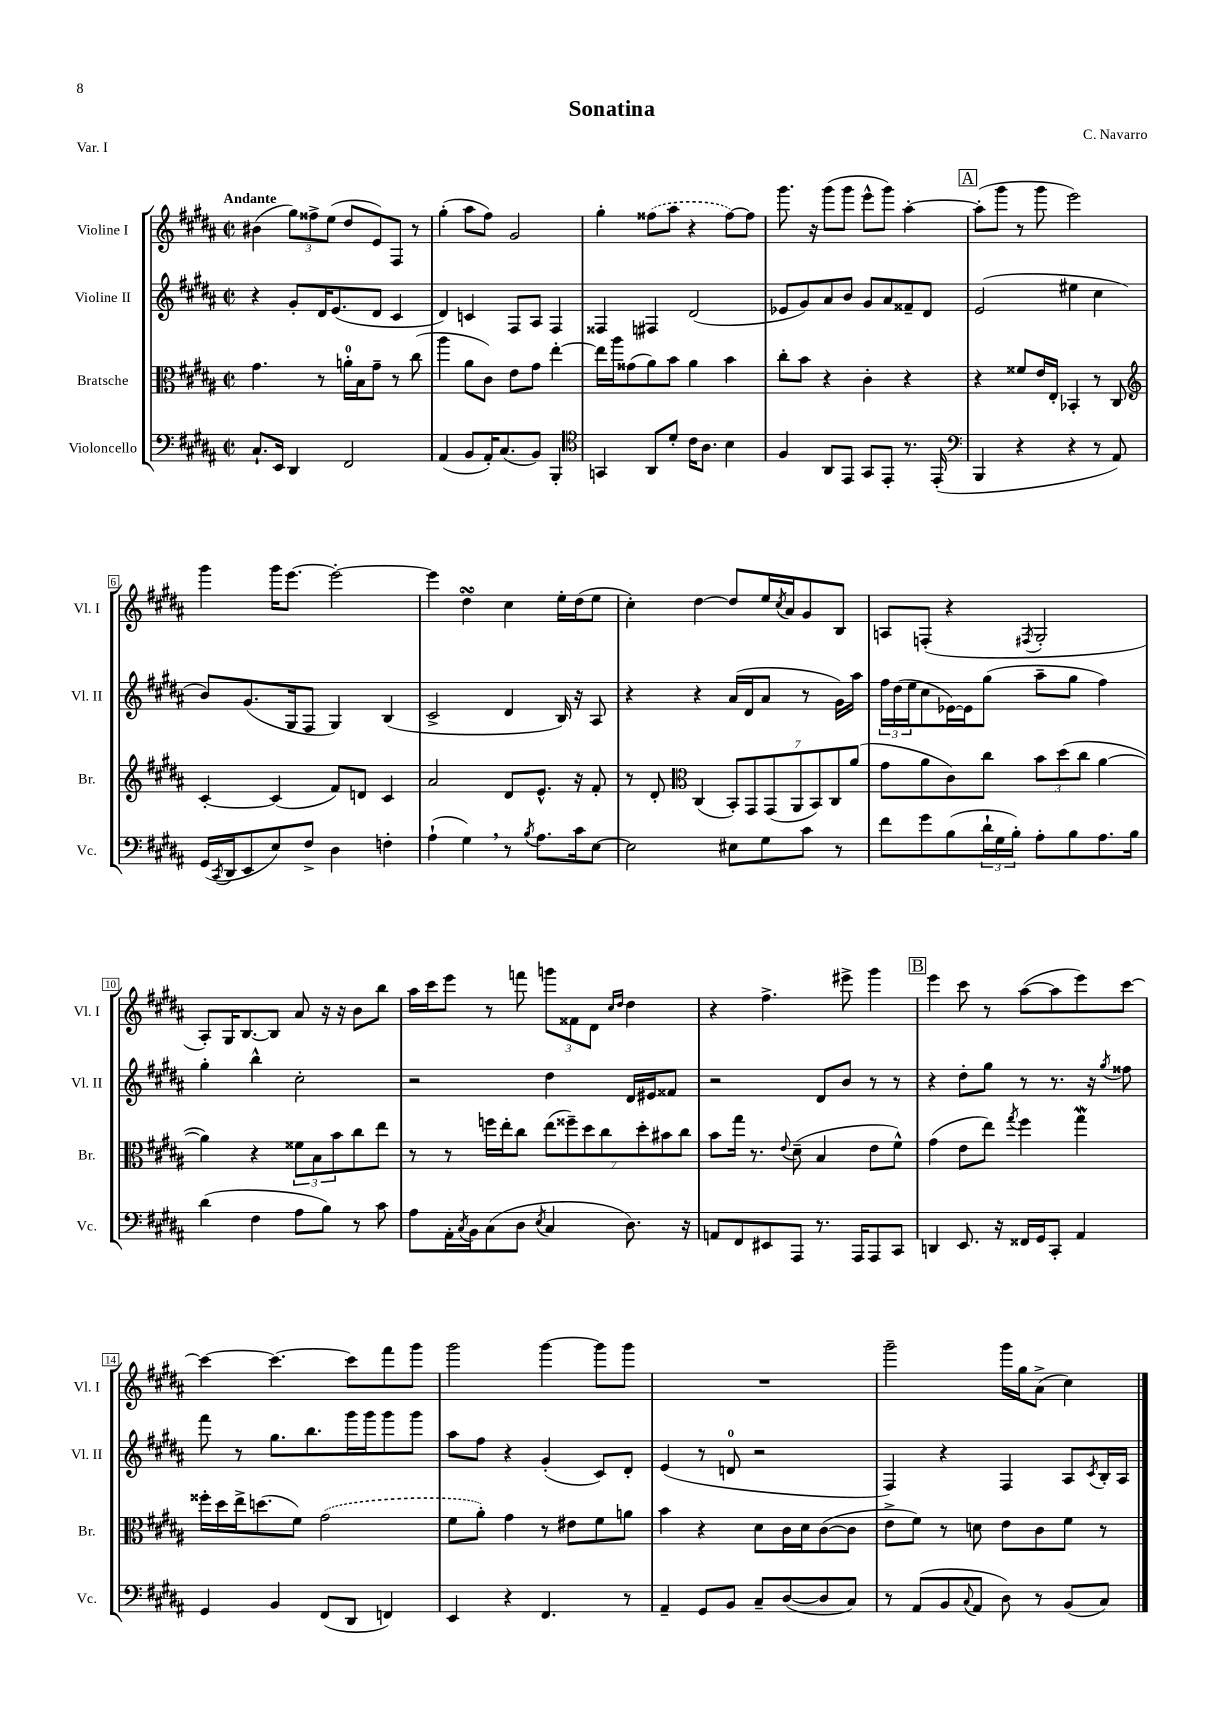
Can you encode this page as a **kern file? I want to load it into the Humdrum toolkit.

**kern	**kern	**kern	**kern
*staff4	*staff3	*staff2	*staff1
*clefF4	*clefC3	*clefG2	*clefG2
*k[f#c#g#d#a#]	*k[f#c#g#d#a#]	*k[f#c#g#d#a#]	*k[f#c#g#d#a#]
*M2/2	*M2/2	*M2/2	*M2/2
*met(c|)	*met(c|)	*met(c|)	*met(c|)
8.C#`	4.g#	4r	(4b#
16EE	.	.	.
4DD#	.	8g#'	12gg#)
.	.	.	12ff##^
.	8r	16d#	.
.	.	.	(12ee
.	.	(8.e	.
2FF#	16a'	.	8dd#
.	16B	.	.
.	8g#~	8d#	8e)
.	8r	4c#	8F#
.	(8cc#	.	8r
=	=	=	=
(4AA#	4aa#	4d#)	(4gg#'
8BB	8a#	4c	8aa#
16AA#')	8c#)	.	8ff#)
(8.C#	.	.	.
.	8e	8F#	2g#
8BB)	8g#	8A#	.
4BBB'	[4ee'	4F#	.
=	=	=	=
*clefC4	*	*	*
4GG	16ee]	4F##	4gg#'
.	16aa#	.	.
.	(8g##	.	.
8AA#	8a#)	4F#	(8ff##
8d#'	8b	.	8aa#
16c#	4a#	(2d#	4r
8.A#	.	.	.
4B	4b	.	[8ff##)
.	.	.	8ff##]
=	=	=	=
4F#	8cc#'	8e-	8.ggg#
.	8b	8g#)	.
.	.	.	16r
8AA#	4r	8a#	(8ggg#
8EE	.	8b	8ggg#
8GG#	4c#'	8g#	8eee^^
8EE'	.	8a#	8ggg#)
8.r	4r	8f##~	[4aa#'
.	.	8d#	.
(16EE'	.	.	.
=	=	=	=
*clefF4	*	*	*
4BBB	4r	(2e	(8aa#']
.	.	.	8ggg#
4r	8f##	.	8r
.	16e	.	8ggg#
.	16E'	.	.
4r	4BB-'	4ee#	2eee)
8r	8r	4cc#	.
8AA#)	8C#	.	.
=	=	=	=
*	*clefG2	*	*
(16GG#	[4c#'	8b)	4ggg#
8qCC#	.	.	.
16DD#	.	.	.
8EE	.	(8.g#	.
8E)	(4c#]	.	16ggg#
.	.	16G#	[8.eee
8F#^	.	8F#	.
4D#	8f#)	4G#)	2eee'_
.	8d	.	.
4F'	4c#	(4B	.
=	=	=	=
(4A#`	2a#	2c#^	4eee]
4G#)	.	.	4dd#
8r	8d#	4d#	4cc#
8qB	.	.	.
8.A#	8.e^^	.	.
.	.	16B)	16ee'
16c#	16r	16r	(16dd#
[8E	8f#'	8A#	8ee
=	=	=	=
2E]	8r	4r	4cc#')
.	8d#'	.	.
*	*clefC3	*	*
.	(4C#	4r	[4dd#
8E#	14BB')	(16a#	8dd#]
.	.	16d#	.
.	14GG#	.	.
8G#	.	8a#	16ee
.	(14GG#	.	.
.	.	.	8qcc#
.	.	.	16a#
.	14AA#	.	.
8c#	.	8r	8g#
.	14BB)	.	.
.	14C#	.	.
8r	.	16g#)	8B
.	(14a#	.	.
.	.	16aa#	.
=	=	=	=
8f#	8g#	24ff#	8A
.	.	(24dd#	.
.	.	24ee	.
8g#	8a#	8cc#	(8F'
(8B	8c#)	[16e-)	4r
.	.	16e-]	.
24d#`	8cc#	(8gg#	.
24G#	.	.	.
24B')	.	.	.
.	.	.	8qF#
8A#'	12b	8aa#~	2G#'
.	(12dd#	.	.
8B	.	8gg#	.
.	12cc#	.	.
8.A#	[4a#	4ff#)	.
16B	.	.	.
=	=	=	=
(4d#	4a#])	4gg#'	8A#')
.	.	.	16G#
.	.	.	[8.B
4F#	4r	4bb^^	.
.	.	.	8B]
8A#	12f##	2cc#'	8a#
.	12B	.	.
8B)	.	.	16r
.	12b	.	.
.	.	.	16r
8r	8cc#	.	8b
8c#	8ee	.	8bb
=	=	=	=
8A#	8r	2r	16aa#
.	.	.	16ccc#
16AA#'	8r	.	8eee
8qC#	.	.	.
16BB	.	.	.
(8C#	16ff	.	8r
.	16ee'	.	.
8D#	8cc#	.	8fff
8qE	.	.	.
4C#	(14ee	4dd#	12ggg
.	14ff##~)	.	.
.	.	.	12f##
.	14dd#	.	.
.	.	.	12d#
.	14cc#	.	.
.	.	.	16qqcc#
.	.	.	16qqdd#
8.D#)	.	16d#	4dd#
.	14dd#'	.	.
.	.	16e#	.
.	14b#	.	.
.	.	8f##	.
.	14cc#	.	.
16r	.	.	.
=	=	=	=
8AA	8b	2r	4r
8FF#	16gg#	.	.
.	8.r	.	.
8EE#	.	.	4.ff#^
.	8qqe	.	.
8AAA#	(8d#~	.	.
8.r	4B	8d#	.
.	.	8b	8eee#^
16AAA#	.	.	.
8AAA#	8e	8r	4ggg#
8CC#	8f#^^)	8r	.
=	=	=	=
4DD	(4g#	4r	4eee
8.EE	8e	8dd#'	8ccc#
.	8ee)	8gg#	8r
16r	.	.	.
.	8qgg#	.	.
16FF##	4ff#	8r	([8aa#
16GG#	.	.	.
8CC#'	.	8.r	8aa#]
4AA#	4gg#	.	8eee)
.	.	16r	.
.	.	8qgg#	.
.	.	8ff##	[8ccc#
=	=	=	=
4GG#	16ff##'	8fff#	4ccc#_
.	16dd#	.	.
.	16ee^	8r	.
.	(8.dd	.	.
4BB	.	8.gg#	4.ccc#_
.	8f#)	.	.
.	.	8.bb	.
(8FF#	(2g#	.	.
8DD#	.	16ggg#	8ccc#]
.	.	16ggg#	.
4FF)	.	8ggg#	8fff#
.	.	8ggg#	8ggg#
=	=	=	=
4EE	8f#	8aa#	2ggg#
.	8a#')	8ff#	.
4r	4g#	4r	.
4.FF#	8r	(4g#'	[4ggg#
.	8e#	.	.
.	8f#	8c#)	8ggg#]
8r	8a	8d#'	8ggg#
=	=	=	=
4AA#~	4b	(4e	1r
8GG#	4r	8r	.
8BB	.	8d	.
8C#~	8d#	2r	.
([8D#	16c#	.	.
.	16d#	.	.
8D#]	([8c#	.	.
8C#)	8c#]	.	.
=	=	=	=
8r	8e^	4F#)	2ggg#~
(8AA#	8f#)	.	.
8BB	8r	4r	.
8qqC#	.	.	.
8AA#	8d	.	.
8D#)	8e	4F#	16ggg#
.	.	.	16gg#
8r	8c#	.	(8a#^
(8BB	8f#	8A#	4cc#)
.	.	8qc#	.
8C#)	8r	16B'	.
.	.	16A#	.
==	==	==	==
*-	*-	*-	*-
